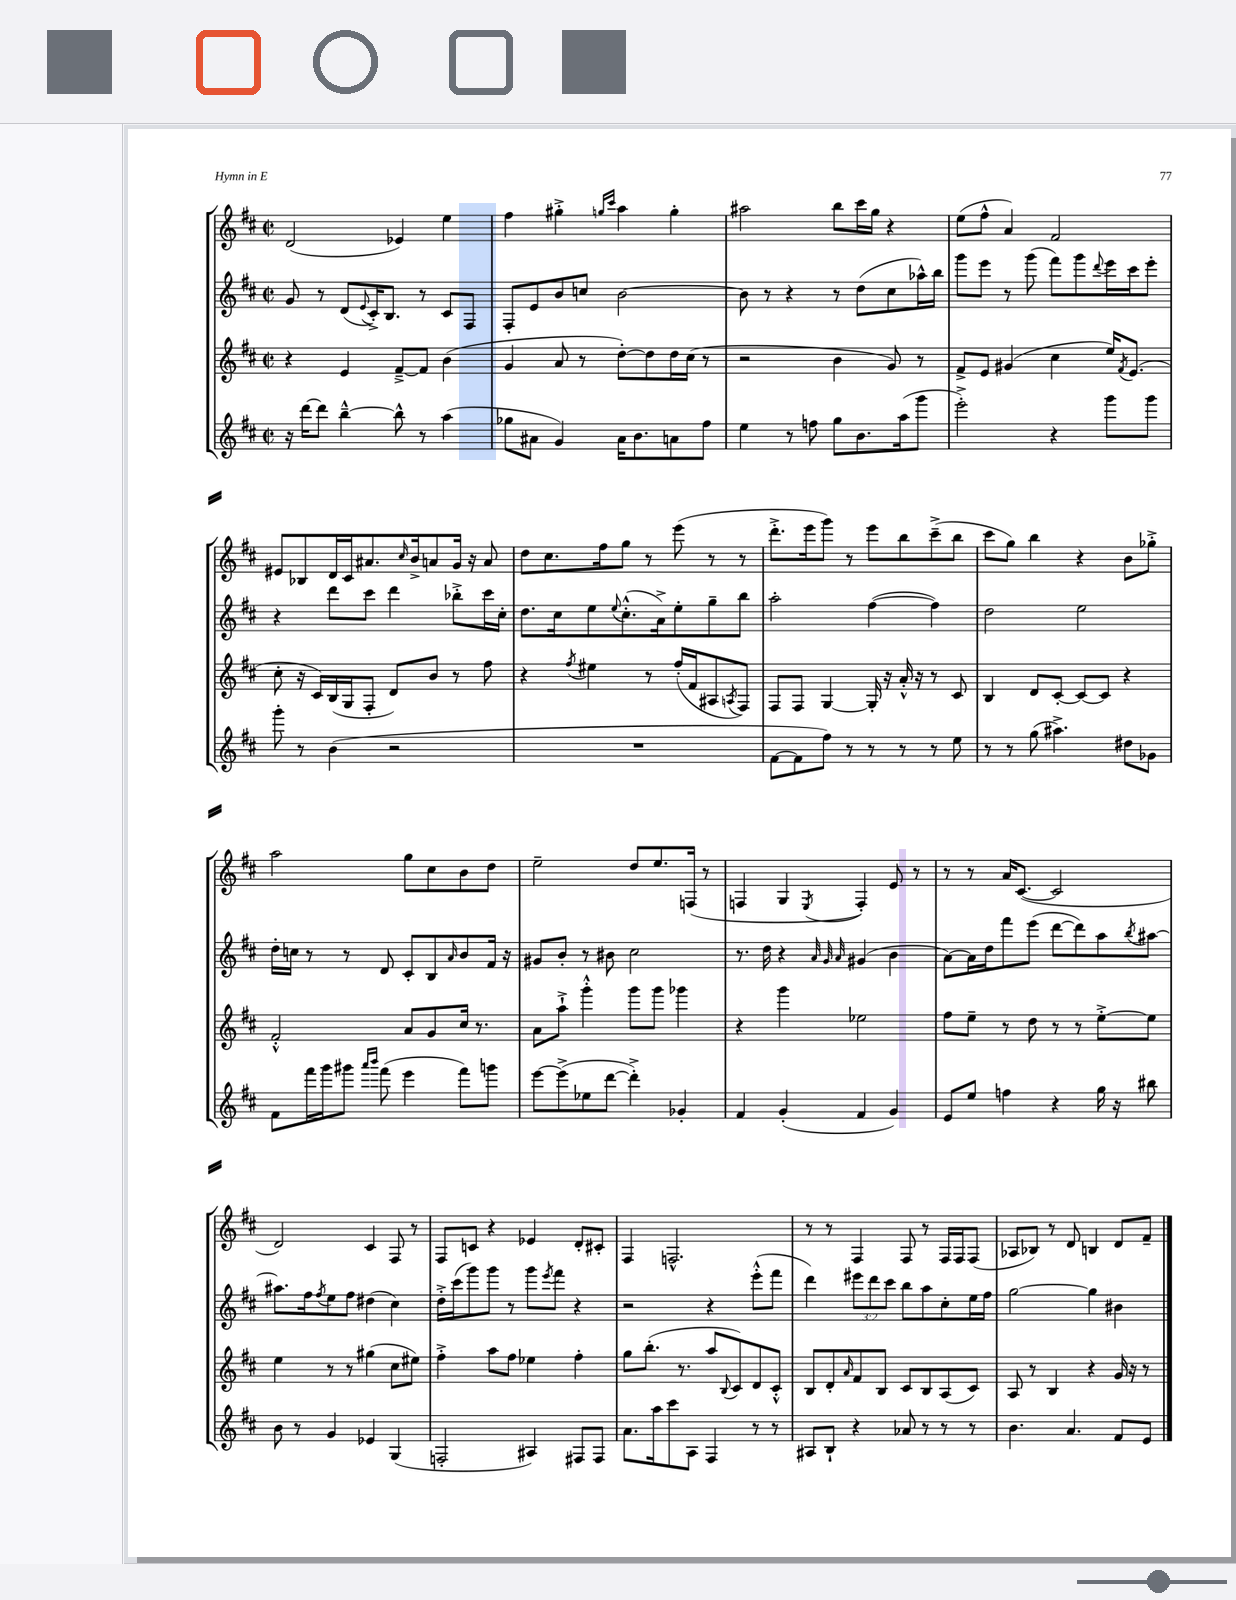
<<
\new StaffGroup <<
\new Staff = "s0" {
    \clef treble \key d \major \defaultTimeSignature \time 2/2
    d'2( ees'4) e''4 |
    fis''4 gis''4-.-> \grace { g''16 cis'''16 } a''4 g''4-. |
    ais''2 b''8 cis'''16 g''16 r4 |
    e''8( fis''8-^ a'4) fis'2 |
    eis'8 bes8 d'16 cis'16 ais'8. \grace { cis''16 } b'16-> a'8 g'16 r16 a'8 |
    d''8 cis''8. fis''16 g''8 r8 e'''8( r8 r8 |
    d'''8.-.-> e'''16 g'''8) r8 e'''8 b''8 cis'''8--->( b''8 |
    cis'''8 g''8) b''4 r4 b'8 ges''8-.-> |
    a''2 g''8 cis''8 b'8 d''8 |
    e''2-- d''8 e''8. f16( r8 |
    f4 g4 \acciaccatura { e8 } f4-.) e'8 r8 |
    r8 r8 a'16 cis'8.~( cis'2 |
    d'2) cis'4 fis8 r8 |
    fis8 c'8 r4 ees'4 d'8-. cis'8-. |
    fis4 f2.-^ |
    r8 r8 fis4 fis8 r8 fis16 fis16 fis8( |
    aes8 bes8) r8 d'8 b4 d'8 fis'8-- \bar "|." |
}
\new Staff = "s1" {
    \clef treble \key d \major \defaultTimeSignature \time 2/2 \override Staff.TupletNumber.text = #tuplet-number::calc-fraction-text
    g'8 r8 d'8( \appoggiatura { e'8 } cis'16-.->) b8. r8 cis'8 fis8 |
    fis8-. e'8 b'8 c''8 b'2~ |
    b'8 r8 r4 r8 d''8( cis''8 aes''16-^) b''16 |
    g'''8 e'''8 r8 g'''8( fis'''8) g'''8 \appoggiatura { d'''8 } e'''16 cis'''16 e'''8-. |
    r4 d'''8 cis'''8 d'''4 bes''8-.-> cis'''16 cis''16-. |
    d''8. cis''16 e''8 \appoggiatura { e''8 } cis''8.-.-^( a'16->) e''8-. g''8-- b''8 |
    a''2-. fis''4~( fis''4) |
    d''2 e''2 |
    d''16-. c''16 r8 r8 d'8 cis'8-. b8 \grace { a'16 } b'8 fis'16 r16 |
    gis'8 b'8-. r8 bis'8 cis''2 |
    r8. d''16 r4 \grace { a'32 g'32 a'32 } gis'4( b'4 |
    a'8~) a'16 d''16 fis'''8 e'''8( d'''8~ d'''8) a''8 \acciaccatura { b''8 } ais''8~ |
    ais''8. fis''16 \acciaccatura { fis''8 } e''8 fis''8 dis''4( cis''4) |
    d''16-.-> cis'''16( g'''8) g'''8 r8 g'''8 \acciaccatura { e'''8 } fis'''8 r4 |
    r2 r4 e'''8-.-^( fis'''8 |
    d'''4) \tuplet 3/2 { eis'''8 d'''8 cis'''8 } b''8 a''8 cis''8-. e''16 fis''16 |
    g''2~ g''4 bis'4 \bar "|." |
}
\new Staff = "s2" {
    \clef treble \key d \major \defaultTimeSignature \time 2/2
    r4 e'4 fis'8~---> fis'8 b'4( |
    g'4 a'8 r8 d''8~-.) d''8 d''16 cis''16( r8 |
    r2 b'4 g'8) r8 |
    fis'8-> e'8 gis'4( cis''4 e''16) \acciaccatura { fis'8 } e'8.( |
    cis''8-. r16 cis'16) b16( g16 fis8-. d'8) b'8 r8 fis''8 |
    r4 \acciaccatura { fis''8 } eis''4 r8 fis''16-.( fis'16 ais8 \acciaccatura { a8 } fis8) |
    fis8 fis8 g4~ g16-. r16 a'16-.-^ r16 r8 cis'8 |
    b4 d'8 cis'8~-. cis'8~ cis'8 r4 |
    fis'2-.-^ a'8 g'8 cis''16 r8. |
    a'8 a''8-!-> g'''4-.-^ g'''8 g'''8 ges'''4 |
    r4 g'''4 ees''2 |
    fis''8 e''8-- r8 d''8 r8 r8 e''8~-.-> e''8 |
    e''4 r8 r8 gis''4( cis''8 eis''8) |
    fis''4-.-> a''8 fis''8 ees''4 fis''4-. |
    g''8 b''8.-.( r8. a''8 \appoggiatura { b8 } cis'8) d'8 cis'8-.-^ |
    b8 d'8-. \grace { a'16 } fis'8 b8 cis'8 b8 a8( cis'8) |
    a8 r8 b4 r4 g'16 r16 r8 \bar "|." |
}
\new Staff = "s3" {
    \clef treble \key d \major \defaultTimeSignature \time 2/2
    r16 d'''16~ d'''8 b''4~---^ b''8-^ r8 a''4( |
    ges''8 ais'8 g'4) ais'16 b'8. a'8 fis''8 |
    e''4 r8 f''8 g''8 b'8. a''16( g'''8 |
    e'''2-.->) r4 g'''8 g'''8 |
    g'''8-. r8 b'4( r2 |
    R1 |
    fis'8~ fis'8 fis''8) r8 r8 r8 r8 e''8 |
    r8 r8 g''8( ais''4.->) dis''8 ges'8 |
    fis'8 fis'''16 g'''16 gis'''8 \grace { a'''16 b'''16 } fis'''8( e'''4 fis'''8) g'''8 |
    e'''8~ e'''8->( ees''8 d'''8~ d'''4-.->) ges'4-. |
    fis'4 g'4-.( fis'4 g'4) |
    e'8 e''8 f''4 r4 g''16 r16 bis''8 |
    b'8 r8 g'4 ees'4 g4( |
    f2-. ais4) fis8 fis8 |
    a'8. a''16 cis'''8 a8 fis4 r8 r8 |
    ais8 b8-! r4 aes'8 r8 r8 r8 |
    b'4. a'4. fis'8 e'8 \bar "|." |
}
>>
>>
\layout { \context { \Score \remove "Bar_number_engraver" } }
